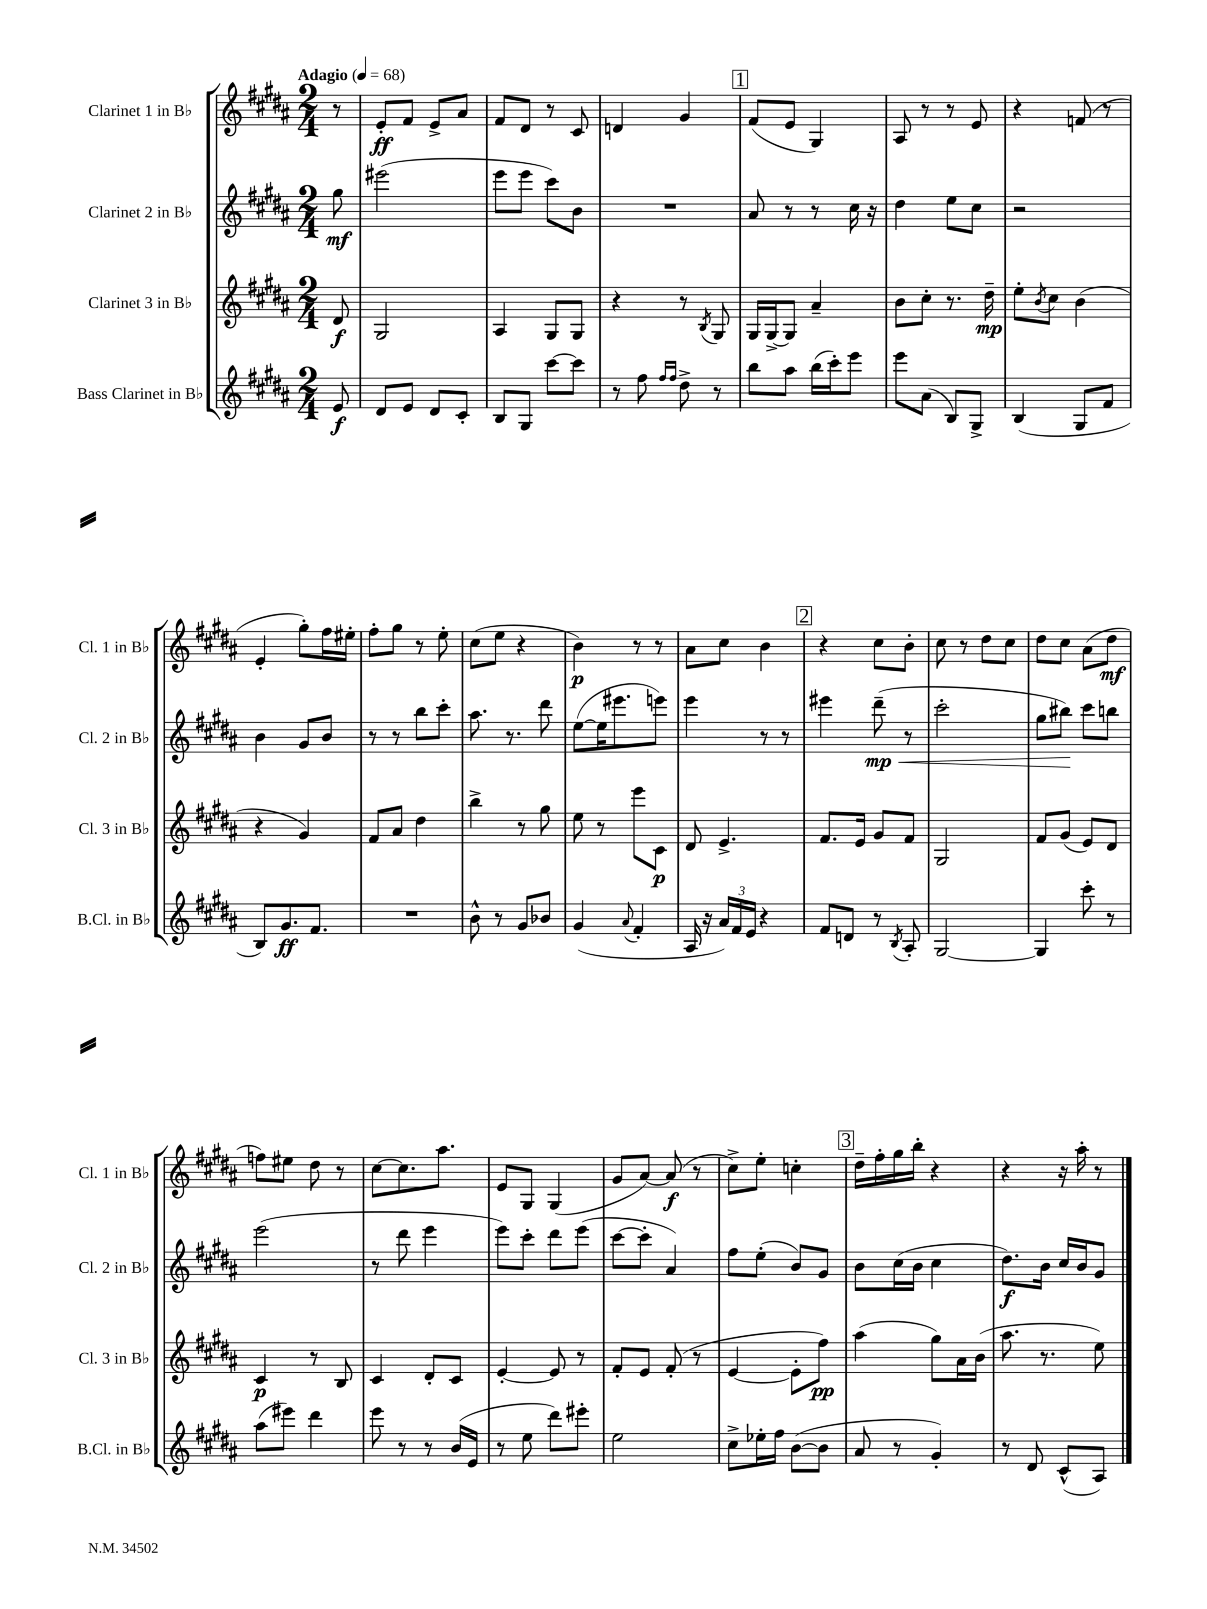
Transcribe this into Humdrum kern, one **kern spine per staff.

**kern	**dynam	**kern	**dynam	**kern	**dynam	**kern	**dynam
*part4	*part4	*part3	*part3	*part2	*part2	*part1	*part1
*staff4	*staff4	*staff3	*staff3	*staff2	*staff2	*staff1	*staff1
*I"Bass Clarinet in B♭	*	*I"Clarinet 3 in B♭	*	*I"Clarinet 2 in B♭	*	*I"Clarinet 1 in B♭	*
*I'B.Cl. in B♭	*	*I'Cl. 3 in B♭	*	*I'Cl. 2 in B♭	*	*I'Cl. 1 in B♭	*
*clefG2	*	*clefG2	*	*clefG2	*	*clefG2	*
*k[f#c#g#d#a#]	*	*k[f#c#g#d#a#]	*	*k[f#c#g#d#a#]	*	*k[f#c#g#d#a#]	*
*M2/4	*	*M2/4	*	*M2/4	*	*M2/4	*
*MM68	*	*MM68	*	*MM68	*	*MM68	*
=	=	=	=	=	=	=	=
!	!	!	!	!	!	!LO:TX:a:B:t=Adagio	!
8e/	f	8d#/	f	8gg#\	mf	8r	.
=1	=1	=1	=1	=1	=1	=1	=1
8d#/L	.	2G#/	.	(2eee#X\	.	8e'/L	ff
8e/J	.	.	.	.	.	8f#/J	.
8d#/L	.	.	.	.	.	8e^/L	.
8c#'/J	.	.	.	.	.	8a#/J	.
=2	=2	=2	=2	=2	=2	=2	=2
8B/L	.	4A#/	.	8eee\L	.	8f#/L	.
8G#/J	.	.	.	8eee\J	.	8d#/J	.
[8ccc#\L	.	8G#/L	.	8ccc#\L)	.	8r	.
8ccc#\J]	.	8G#/J	.	8b\J	.	8c#/	.
=3	=3	=3	=3	=3	=3	=3	=3
8r	.	4r	.	2r	.	4dn/	.
8ff#\	.	.	.	.	.	.	.
16qqff#/LL	.	.	.	.	.	.	.
16qqff#/JJ	.	.	.	.	.	.	.
8dd#^\	.	8r	.	.	.	4g#/	.
.	.	8qB/	.	.	.	.	.
8r	.	8G#/	.	.	.	.	.
!!LO:REH:place=s1:t=1
=4	=4	=4	=4	=4	=4	=4	=4
8bb\L	.	16G#/LL	.	8a#/	.	(8f#/L	.
.	.	[16G#^/J	.	.	.	.	.
8aa#\J	.	8G#/J]	.	8r	.	8e/J	.
(16bb\LL	.	4a#~/	.	8r	.	4G#/)	.
16ccc#'\J)	.	.	.	.	.	.	.
8eee\J	.	.	.	16cc#\	.	.	.
.	.	.	.	16r	.	.	.
=5	=5	=5	=5	=5	=5	=5	=5
8eee\L	.	8b\L	.	4dd#\	.	8A#/	.
(8a#\J	.	8cc#'\J	.	.	.	8r	.
8B/L)	.	8.r	.	8ee\L	.	8r	.
8G#^/J	.	.	.	8cc#\J	.	8e/	.
.	.	16dd#~\	mp	.	.	.	.
=6	=6	=6	=6	=6	=6	=6	=6
(4B/	.	8ee'\L	.	2r	.	4r	.
.	.	8qb/	.	.	.	.	.
.	.	8cc#\J	.	.	.	.	.
8G#/L	.	(4b\	.	.	.	(8fn/	.
8f#/J	.	.	.	.	.	8r	.
!!LO:LB:g=z
=7	=7	=7	=7	=7	=7	=7	=7
8B/L)	.	4r	.	4b\	.	4e'/	.
8.g#/	ff	.	.	.	.	.	.
.	.	4g#/)	.	8g#/L	.	8gg#'\L)	.
8.f#/J	.	.	.	.	.	.	.
.	.	.	.	8b/J	.	16ff#\L	.
.	.	.	.	.	.	16ee#X'\JJ	.
=8	=8	=8	=8	=8	=8	=8	=8
2r	.	8f#/L	.	8r	.	8ff#'\L	.
.	.	8a#/J	.	8r	.	8gg#\J	.
.	.	4dd#\	.	8bb\L	.	8r	.
.	.	.	.	8ccc#'\J	.	8ee'\	.
=9	=9	=9	=9	=9	=9	=9	=9
8b^^\	.	4bb^\	.	8.aa#\	.	(8cc#\L	.
8r	.	.	.	.	.	8ee\J	.
.	.	.	.	8.r	.	.	.
8g#/L	.	8r	.	.	.	4r	.
8b-X/J	.	8gg#\	.	8ddd#\	.	.	.
=10	=10	=10	=10	=10	=10	=10	=10
(4g#/	.	8ee\	.	([8ee\L	.	4b\)	p
.	.	8r	.	16ee\K]	.	.	.
.	.	.	.	8.eee#X\	.	.	.
8qqa#/	.	.	.	.	.	.	.
4f#'/	.	8eee\L	.	.	.	8r	.
.	.	8c#\J	p	8eeen\J)	.	8r	.
=11	=11	=11	=11	=11	=11	=11	=11
16A#/	.	8d#/	.	4eee\	.	8a#\L	.
16r	.	.	.	.	.	.	.
24a#/LL)	.	4.e^/	.	.	.	8cc#\J	.
24f#/	.	.	.	.	.	.	.
24e/JJ	.	.	.	.	.	.	.
4r	.	.	.	8r	.	4b\	.
.	.	.	.	8r	.	.	.
!!LO:REH:place=s1:t=2
=12	=12	=12	=12	=12	=12	=12	=12
8f#/L	.	8.f#/L	.	4eee#X\	.	4r	.
8dn/J	.	.	.	.	.	.	.
.	.	16e/Jk	.	.	.	.	.
!	!	!	!	!	!LO:HP:b	!	!
8r	.	8g#/L	.	(8ddd#~\	< mp	8cc#\L	.
8qB/	.	.	.	.	.	.	.
8A#'/	.	8f#/J	.	8r	.	8b'\J	.
=13	=13	=13	=13	=13	=13	=13	=13
[2G#/	.	2G#/	.	2ccc#'\	.	8cc#\	.
.	.	.	.	.	.	8r	.
.	.	.	.	.	.	8dd#\L	.
.	.	.	.	.	.	8cc#\J	.
=14	=14	=14	=14	=14	=14	=14	=14
4G#/]	.	8f#/L	.	8gg#\L	.	8dd#\L	.
.	.	(8g#/J	.	8bb#X\J)	.	8cc#\J	.
8ccc#'\	.	8e/L)	.	8ccc#\L	[	(8a#\L	.
8r	.	8d#/J	.	8bbn\J	.	8dd#\J	mf
!!LO:LB:g=z
=15	=15	=15	=15	=15	=15	=15	=15
(8aa#\L	.	4c#/	p	(2eee\	.	8ffn\L)	.
8eee#X\J)	.	.	.	.	.	8ee#X\J	.
4ddd#\	.	8r	.	.	.	8dd#\	.
.	.	8B/	.	.	.	8r	.
=16	=16	=16	=16	=16	=16	=16	=16
8eee\	.	4c#/	.	8r	.	[8cc#\L	.
8r	.	.	.	8ddd#\	.	8.cc#\]	.
8r	.	8d#'/L	.	4eee\	.	.	.
.	.	.	.	.	.	8.aa#\J	.
(16b/LL	.	8c#/J	.	.	.	.	.
16e/JJ	.	.	.	.	.	.	.
=17	=17	=17	=17	=17	=17	=17	=17
8r	.	[4e'/	.	8eee\L)	.	8e/L	.
8ee\	.	.	.	8ccc#'\J	.	8G#/J	.
8ddd#\L)	.	8e/]	.	8ddd#\L	.	(4G#/	.
8eee#X'\J	.	8r	.	(8eee\J	.	.	.
=18	=18	=18	=18	=18	=18	=18	=18
2ee\	.	8f#'/L	.	[8ccc#\L	.	8g#/L	.
.	.	8e/J	.	8ccc#'\J]	.	[8a#/J)	.
.	.	(8f#'/	.	4a#/)	.	(8a#/]	f
.	.	8r	.	.	.	8r	.
=19	=19	=19	=19	=19	=19	=19	=19
8cc#^\L	.	[4e/	.	8ff#\L	.	8cc#^\L)	.
16ee-X'\L	.	.	.	(8ee'\J	.	8ee'\J	.
16ff#\JJ	.	.	.	.	.	.	.
([8b\L	.	8e'\L]	.	8b/L)	.	4ccn'\	.
8b\J]	.	8ff#\J)	pp	8g#/J	.	.	.
!!LO:REH:place=s1:t=3
=20	=20	=20	=20	=20	=20	=20	=20
8a#/	.	(4aa#\	.	8b\L	.	16dd#~\LL	.
.	.	.	.	.	.	16ff#'\	.
8r	.	.	.	(16cc#\L	.	16gg#\	.
.	.	.	.	16b\JJ	.	16bb'\JJ	.
4g#'/)	.	8gg#\L)	.	4cc#\	.	4r	.
.	.	16a#\L	.	.	.	.	.
.	.	(16b\JJ	.	.	.	.	.
=21	=21	=21	=21	=21	=21	=21	=21
8r	.	8.aa#\	.	8.dd#\L)	f	4r	.
8d#/	.	.	.	.	.	.	.
.	.	8.r	.	16b\Jk	.	.	.
(8c#^^/L	.	.	.	16cc#/LL	.	16r	.
.	.	.	.	16b/J	.	16aa#'\	.
8A#/J)	.	8ee\)	.	8g#/J	.	8r	.
==	==	==	==	==	==	==	==
*-	*-	*-	*-	*-	*-	*-	*-
